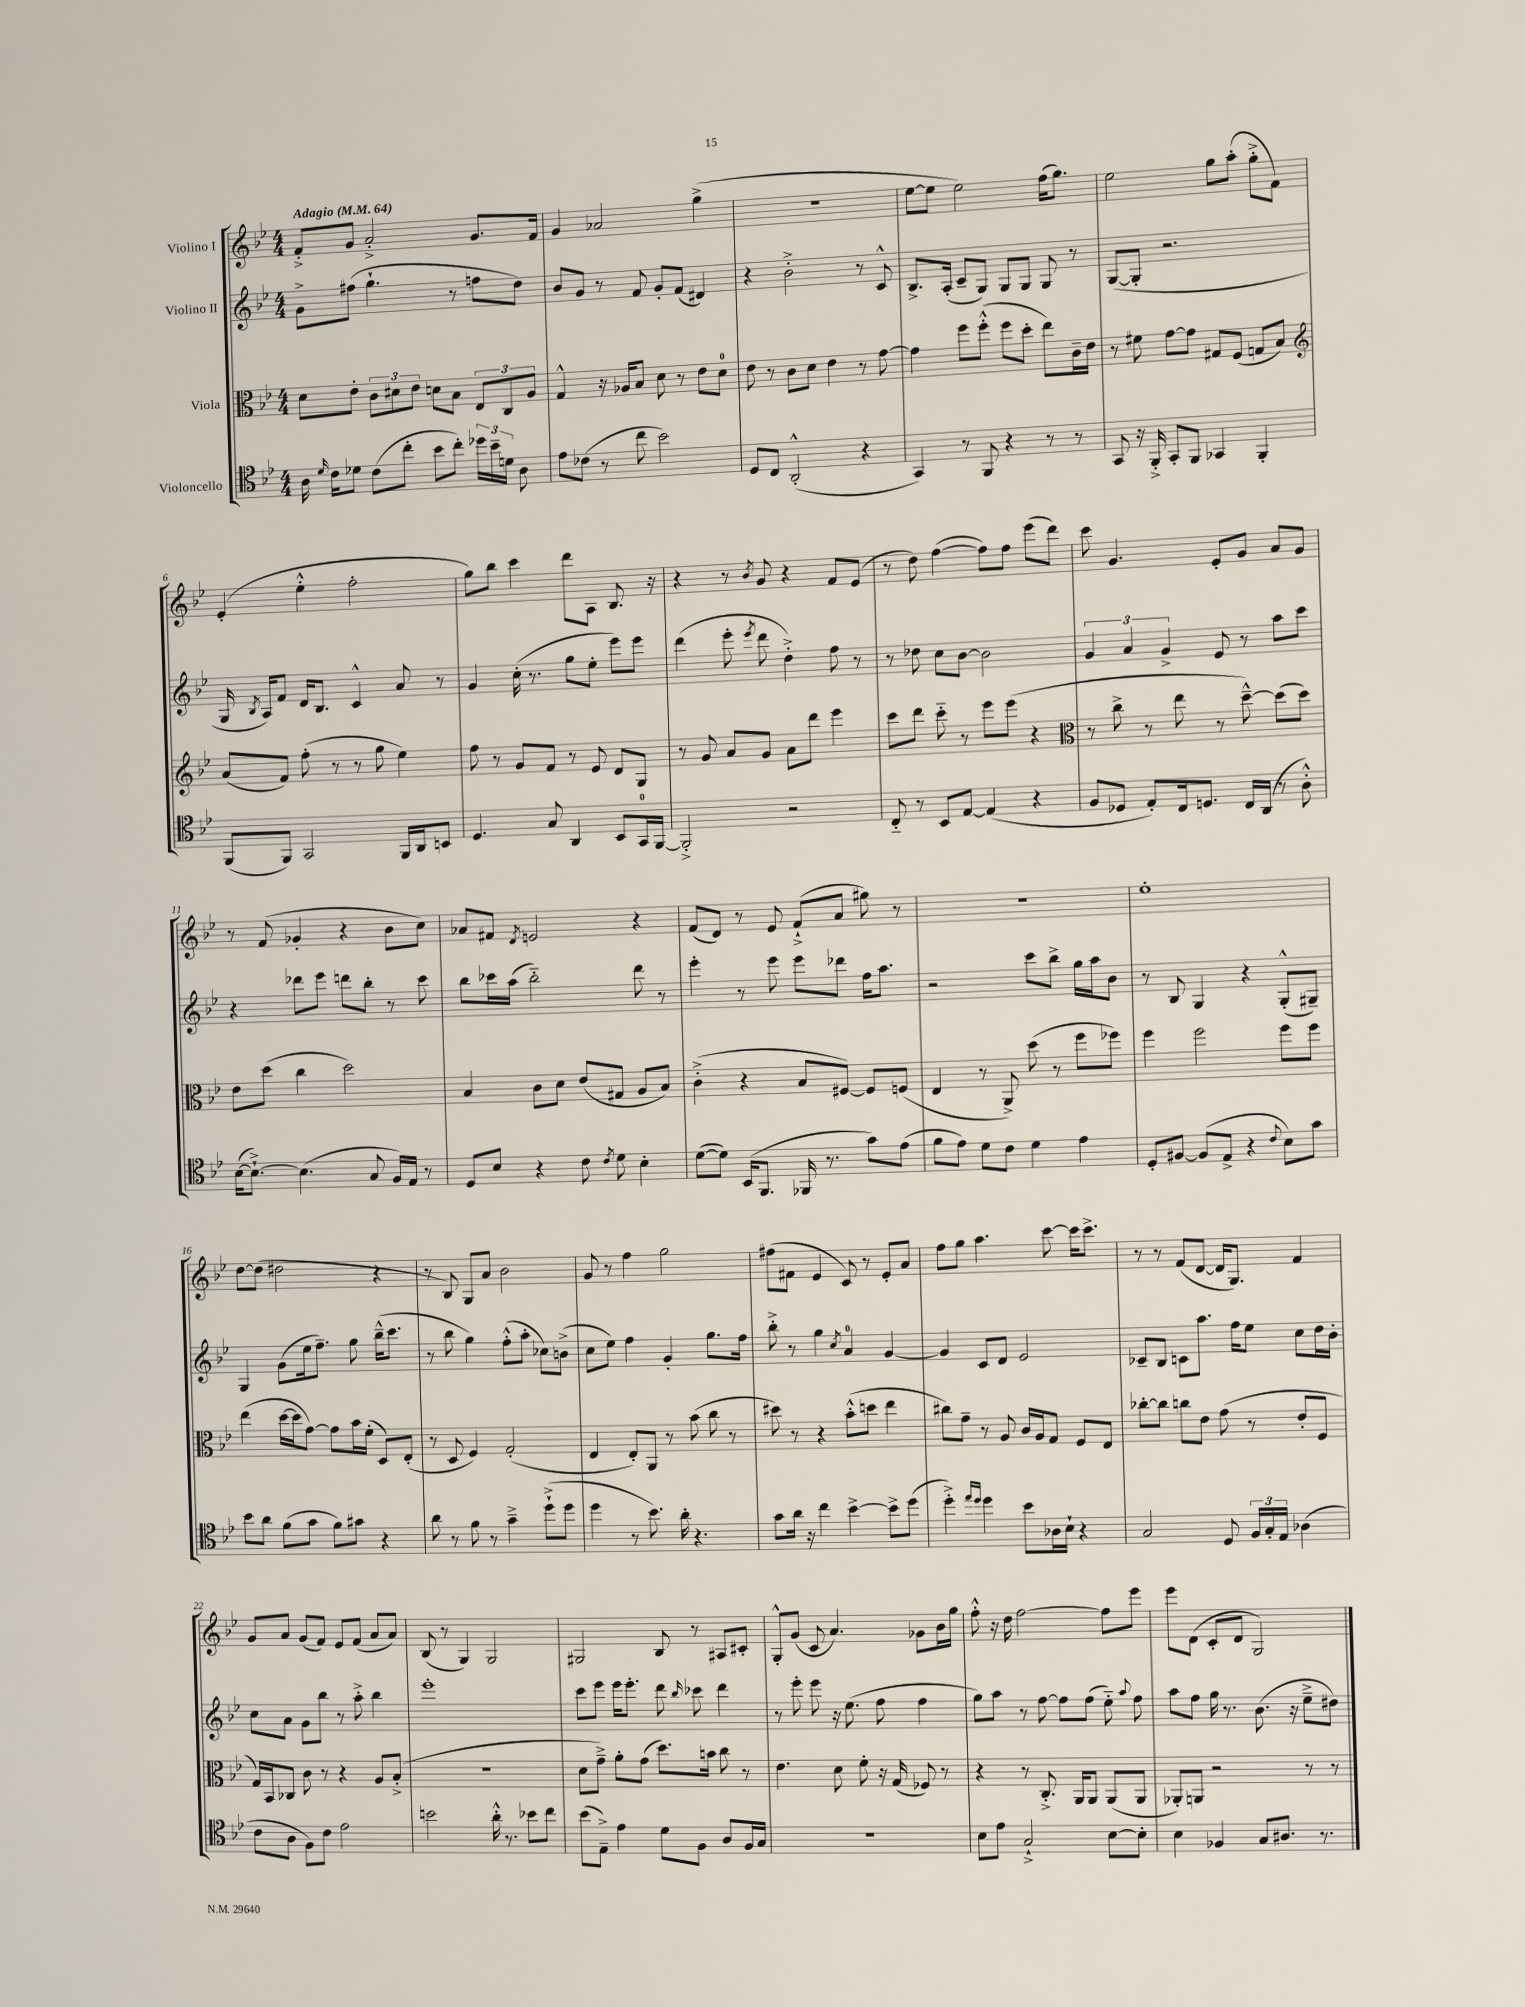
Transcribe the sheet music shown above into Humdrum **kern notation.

**kern	**kern	**kern	**kern
*part4	*part3	*part2	*part1
*staff4	*staff3	*staff2	*staff1
*I"Violoncello	*I"Viola	*I"Violino II	*I"Violino I
*clefC4	*clefC3	*clefG2	*clefG2
*k[b-e-]	*k[b-e-]	*k[b-e-]	*k[b-e-]
*M4/4	*M4/4	*M4/4	*M4/4
*MM64	*MM64	*MM64	*MM64
=1	=1	=1	=1
!	!	!	!LO:TX:a:B:t=Adagio
16A\	8d\L	8g^\L	8f'^/L
16qqd/	.	.	.
16c\KL	.	.	.
8d-X\J	8e-'\J	(8ff#X\J	8g/J
(8c\L	12c\L	4.gg`\	2a'^/
.	12d#X\	.	.
8cc'\J	.	.	.
.	12e-\J	.	.
8b-\L	8dn\L	.	.
8cc'\J)	8B-\J	8r	.
24dd-X\LL	12E-/L	8ffn\L	8.g/L
24b-~\	.	.	.
24dn\JJ	12C/	.	.
8A\	.	8dd\J)	.
.	12A/J	.	.
.	.	.	16f/Jk
=2	=2	=2	=2
8e-\L	4G^^/	8b-/L	4g/
(8c-X\J	.	8g/J	.
8r	16r	8r	2a-X/
.	16A-X/KL	.	.
8cc\	8B-/J	8f/	.
2b-\)	8d\	8g'/L	.
.	8r	(8f/J	.
.	8e-\L	4d#X/)	(4gg^\
.	8d\J	.	.
=3	=3	=3	=3
8D/L	8e-\	4r	1r
8C/J	8r	.	.
(2AA'^^/	8c\L	2b-'^\	.
.	8d\J	.	.
.	4e-\	.	.
4r	8r	8r	.
.	[8g\	8c^^/	.
=4	=4	=4	=4
4GG/)	4g\]	8.B-^/L	[8ee-\L
.	.	.	8ee-\J]
.	.	(16A'/Jk	.
8r	8ff\L	8c~/L	2ee-\)
8FF/	(8ff'^^\J	8G/J)	.
4r	8ff\L	8G/L	.
.	8dd'\J	8G/J	.
8r	8ee-\L)	8G/	(16ff\KL
.	.	.	8.gg\J)
8r	16c~\L	8r	.
.	16e-\JJ	.	.
=5	=5	=5	=5
8GG/	8r	([8G/L	2ee-\
16r	8f#X\	8G'/J]	.
16FF'^/	.	.	.
8GG'/L	[8g\L	2.r	.
8FF/J	8g\J]	.	.
4GG-X/	8G#X/L	.	8gg\L
.	(8F/J	.	(8aa'\J
4FF'/	8Gn/L	.	8gg'^\L
.	8B-/J)	.	8f\J)
!!LO:LB:g=z
=6	=6	=6	=6
*	*clefG2	*	*
(8FF/L	(8a/L	16G/	(4e-'/
.	.	8qB-/	.
.	.	16A/KL)	.
8FF/J)	8f/J)	8f/J	.
2GG/	(8ff'\	16d/KL	4ee-'^^\
.	.	8.B-/J	.
.	8r	.	.
.	8r	4c^^/	2ff'\
.	8gg\	.	.
16FF/LL	4ee-\)	8a/	.
16AA/J	.	.	.
8BBn/J	.	8r	.
=7	=7	=7	=7
4.D/	8ff\	4g/	8gg\L)
.	8r	.	8bb-\J
.	8g/L	(16cc'\	4ccc\
.	.	8.r	.
8G/	8f/J	.	.
4AA/	8r	8gg\L	8ddd\L
.	8e-/	8ee-'\J	8A\J
8BB-/L	8d/L	8eee-\L)	8.B-/
16GG/L	8G/J	8eee-\J	.
[16FF/JJ	.	.	16r
=8	=8	=8	=8
2FF'^/]	8r	(4ddd\	4r
.	8g/	.	.
.	8a/L	8eee-'\	8r
.	.	8qeee-/	8qb-/
.	8g/J	8ddd\	8g/
2r	8a\L	4dd'^\)	4r
.	8ddd\J	.	.
.	4eee-\	8ff\	8f/L
.	.	8r	(8e-/J
=9	=9	=9	=9
8C/	8ccc\L	8r	8r
8r	8ddd\J	8dd-X\	8dd\)
8BB-/L	8ccc\	8cc\L	([4ff\
[8E-/J	8r	[8b-\J	.
(4E-/]	8eee-\L	2b-\]	8ff\L])
.	(8eee-\J	.	8ff\J
4r	4r	.	(8eee-\L
.	.	.	8ddd\J)
=10	=10	=10	=10
*	*clefC3	*	*
8F/L	8r	6g/	8ccc\
8D-X/J	8cc^\	.	4.g/
.	.	6a/	.
8E-'/L)	8r	.	.
.	.	6g^/	.
16C/k	8ee-\	.	.
8.Dn/J	.	.	.
.	8r	8e-/	8e-'/L
16C/LL	[8dd~^^\)	8r	8g/J
(16AA/JJ	.	.	.
8r	(8dd\L]	8aa\L	8a/L
8A'^^\)	8dd\J)	8ccc\J	8g/J
!!LO:LB:g=z
=11	=11	=11	=11
([16B-\KL	8e-\L	4r	8r
8.B-`^\J_)	.	.	.
.	(8dd\J	.	(8f/
(4.B-\]	4cc\	8ddd-X\L	4g-X'/
.	.	8eee-\J	.
.	2dd\)	8dddn\L	4r
8G/	.	8bb-'\J	.
16F/LL)	.	8r	8b-\L
16E-/JJ	.	.	.
8r	.	8ccc\	8cc\J)
=12	=12	=12	=12
8D/L	4B-/	8bb-\L	8a-X/L
8B-/J	.	16ccc-X\L	8f#X/J
.	.	(16aa\JJ	.
.	.	.	8qd/
4r	8c\L	2bb-\)	2en/
.	8d\J	.	.
8c\	(8e-/L	.	.
8qc/	.	.	.
8d\	8G#X/J	.	.
4B-'\	8A/L	8ddd\	4r
.	8B-/J)	8r	.
=13	=13	=13	=13
([8d\L	(4c'^\	4eee-'\	(8f/L
8d\J])	.	.	8d/J)
(16BB-/KL	4r	8r	8r
8.FF/J	.	.	.
.	.	8eee-\	8e-/
16FF-X/	8B-/L	8eee-\L	(8f`^/L
8.r	.	.	.
.	[8F#X/J)	8ddd-X\J	8a/J
8g\L)	8F#/L]	16ff\KL	8gg#X\)
.	.	8.aa\J	.
(8e-\J	(8Fn/J	.	8r
=14	=14	=14	=14
8f\L	4E-/	2r	1r
8e-\J)	.	.	.
8d\L	8r	.	.
8c\J	8AA^/)	.	.
4d\	(8dd\	8ccc\L	.
.	8r	8bb-^\J	.
4e-\	8ff\L	16gg\LL	.
.	.	16aa\J	.
.	8ff-X\J)	8b-\J	.
=15	=15	=15	=15
8D'/L	4ff\	8r	1ee-'
[8F#X/J	.	8B-/	.
(8F#/L]	2ff\	4G/	.
8E-^/J	.	.	.
4r	.	4r	.
8qqc/	.	.	.
8B-\L)	8ff\L	(8G'^^/L	.
8g\J	8ff\J	8G#X~/J)	.
!!LO:LB:g=z
=16	=16	=16	=16
8b-\L	(4ee-\	4G/	[8dd\L
8a\J	.	.	(8dd\J]
(8f\L	[16dd\LL	(8g\L	2dd#X\
.	16dd\J]	.	.
8g\J	[8g\J)	16ee-\k	.
.	.	8.ff~\J)	.
8f\L)	8g\L]	.	.
8g#X\J	16b-\L	8gg\	.
.	(16f'\JJ	.	.
4r	8D/L)	(16bb-~^^\KL	4r
.	.	8.ccc\J	.
.	(8E-'/J	.	.
=17	=17	=17	=17
8a\	8r	8r	8r
8r	8D/	8bb-\	8B-/)
8f\	4F/)	4gg\)	8G/L
8r	.	.	8a/J
4g~^\	(2G'/	(8ff'^^\L	2b-\
.	.	8aa'\J	.
(8dd`^\L	.	8cc-X\L)	.
8dd\J	.	(8bn^\J	.
=18	=18	=18	=18
4dd\	4E-/	8cc\L	8g/
.	.	8ee-\J)	8r
8r	8E-'/L)	4ff\	4ff\
8.b-\)	8AA/J	.	.
.	8r	4g'/	2gg\
16a'\	.	.	.
4.r	(8b-\	.	.
.	8cc\	8.gg\L	.
.	8r	.	.
.	.	16ff\Jk	.
=19	=19	=19	=19
8g\L	8dd#X\)	8bb-'^\	(8ff#X\L
16a\Jk	8r	8r	8f#X\J
16r	.	.	.
4cc\	4r	4gg\	4e-/
.	.	8qcc/	.
[4b-^\	(8b-'^^\L	4a/	8c/)
.	8ddn\J	.	8r
8b-^\L]	4ee-\	[4g/	8e-'/L
(8dd\J	.	.	8a/J
=20	=20	=20	=20
4dd'^\)	8cc#X\L)	4g/]	8ff\L
.	8g~\J	.	8gg\J
16qqee-/LL	.	.	.
16qqdd/JJ	.	.	.
4dd\	8r	8c/L	4.aa\
.	8A/	8d/J	.
8b-\L	16c/LL	2e-/	.
.	16A/J	.	.
16A-X\L	8G/J	.	[8ccc\
16B-`\JJ	.	.	.
4r	8F/L	.	16ccc\KL]
.	.	.	8.ccc^\J
.	8E-/J	.	.
=21	=21	=21	=21
2G/	[8cc-X'\L	8c-X~/L	8r
.	8cc-\J]	8B-/J	8r
.	8ccn\L	8cn\L	(8f/L
.	8e-\J	8.aa\J	[8d/J
8D/	(8g\	.	16d/KL]
.	.	16ff\KL	8.G/J)
24F/LL	8r	8ee-\J	.
24G'/	.	.	.
24E-/JJ	.	.	.
(4A-X\	8e-'/L	8cc\L	4f/
.	8F/J	16dd\L	.
.	.	16b-'\JJ	.
!!LO:LB:g=z
=22	=22	=22	=22
8c\L	16G/LL)	8cc\L	8g/L
.	16BB-/J	.	.
8A\J	8C-X/J	8a\J	8a/J
8F\L)	8c\	8g\L	(8g/L
8c\J	8r	8bb-\J	8f/J)
2e-\	4r	8r	8e-/L
.	.	8aa'^\	(8f/J
.	8A/L	4bb-\	8a/L
.	(8B-'^/J	.	8a/J)
=23	=23	=23	=23
2bn\	1r	1eee-'	(8B-/
.	.	.	8r
.	.	.	4G/)
16a'^^\	.	.	2G/
8.r	.	.	.
8b-X\L	.	.	.
8cc\J	.	.	.
=24	=24	=24	=24
(8b-\L	8d\L	8ccc\L	2G#X/
8E-~^\J)	8g~^\J)	8eee-\J	.
4e-\	8a'\L	16eee-\KL	.
.	.	8.eee-'\J	.
.	(8g\J	.	.
8d\L	8.dd\L)	8ddd\	8B-/
.	.	16qqbb-/	.
8F\J	.	8ccc-X\	8r
.	16bn\Jk	.	.
8A/L	8cc\	4ddd\	8A#X/L
16F/L	8r	.	8c#X'/J
16G/JJ	.	.	.
=25	=25	=25	=25
1r	4.e-\	8r	8G'^^/L
.	.	8eee-'\	(8g/J
.	.	8eee-\	8c/
.	8d\	16r	4.a/)
.	.	(8.ee-\	.
.	8f'\	.	.
.	16r	8ff\	.
.	(16G/	.	.
.	8F-X/)	4ff\	8g-X\L
.	8r	.	16b-\L
.	.	.	16gg\JJ
=26	=26	=26	=26
8B-\L	4r	8gg\L)	8ff'^^\
8e-\J	.	8aa\J	16r
.	.	.	16dd\
2G`^/	8r	8r	[2ff\
.	8.C'^/	[8ff\	.
.	.	8ff\L]	.
.	16AA/KL	.	.
.	8AA/J	(8ff\J	.
[8B-\L	(8AA/L	8ee-\)	8ff\L]
.	.	8qqaa/	.
8B-'\J]	8AA/J	8ff\	8eee-\J
=27	=27	=27	=27
4B-\	8AA-X'/L)	8aa\L	8eee-\L
.	8AAn/J	8ff\J	(8d\J
4F-X/	2r	16gg\	8c'/L
.	.	8.r	.
.	.	.	8d/J
8G/L	.	(8.b-\	2G/)
8.A#X/J	.	.	.
.	.	16r	.
.	8r	8ee-~^\L	.
8.r	.	.	.
.	8r	8dd#X\J)	.
==	==	==	==
*-	*-	*-	*-
